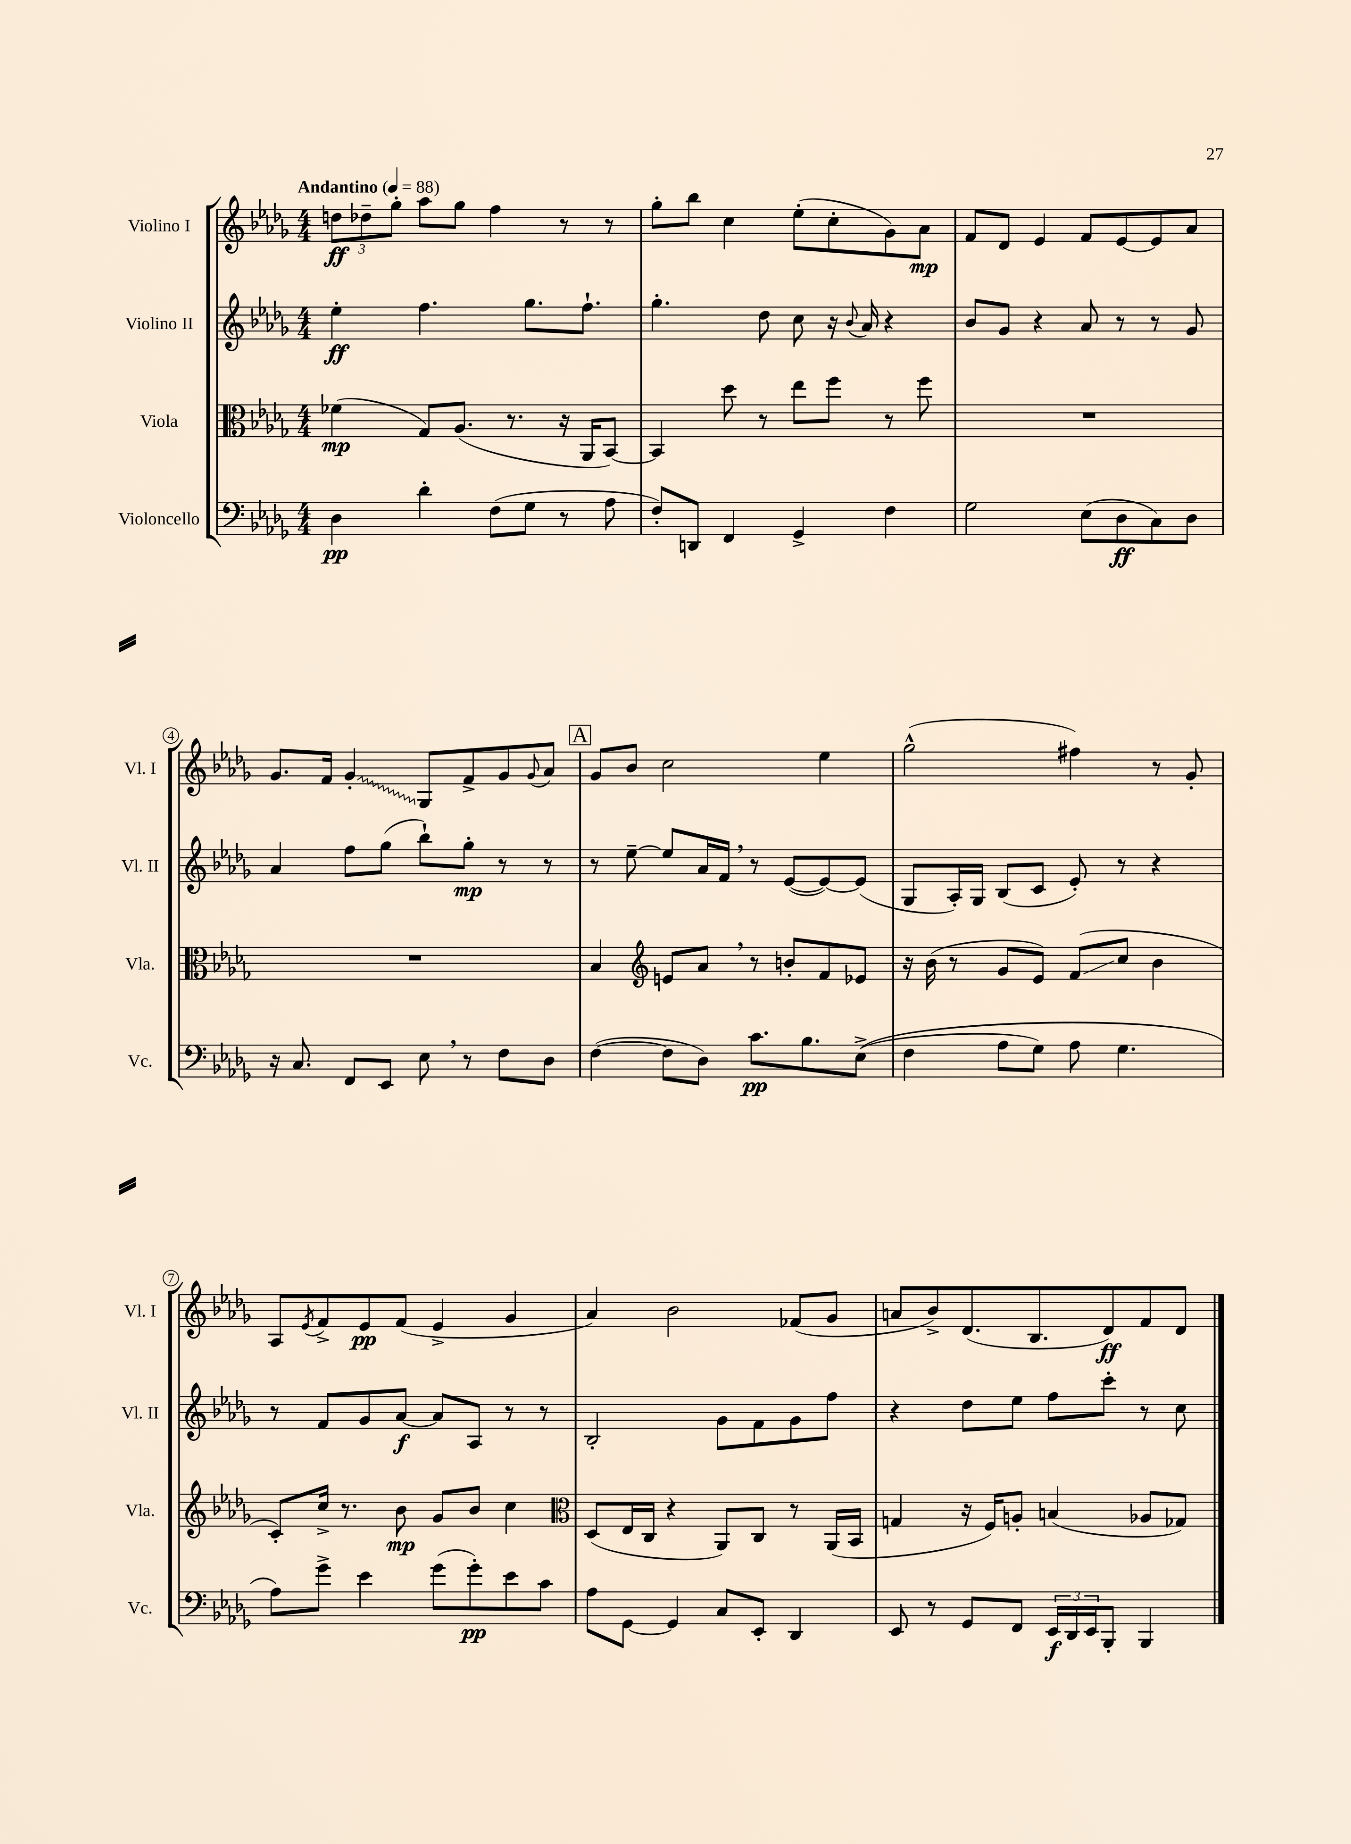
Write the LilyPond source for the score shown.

<<
\new StaffGroup <<
\new Staff = "s0" \with { instrumentName = "Violino I" shortInstrumentName = "Vl. I" } {
    \clef treble \key des \major \numericTimeSignature \time 4/4 \tempo "Andantino" 4 = 88
    \tuplet 3/2 { d''8\ff des''8-- ges''8-. } aes''8 ges''8 f''4 r8 r8 |
    ges''8-. bes''8 c''4 ees''8-.( c''8-. ges'8) aes'8\mp |
    f'8 des'8 ees'4 f'8 ees'8~ ees'8 aes'8 |
    ges'8. f'16 \once \override Glissando.style = #'zigzag ges'4-.\glissando ges8 f'8-> ges'8 \appoggiatura { ges'8 } aes'8 |
    \mark \markup { \box "A" } ges'8 bes'8 c''2 ees''4 |
    ges''2-^( fis''4) r8 ges'8-. |
    aes8 \acciaccatura { ees'8 } f'8-> ees'8\pp f'8( ees'4-> ges'4 |
    aes'4) bes'2 fes'8( ges'8 |
    a'8 bes'8->) des'8.( bes8. des'8\ff) f'8 des'8 \bar "|." |
}
\new Staff = "s1" \with { instrumentName = "Violino II" shortInstrumentName = "Vl. II" } {
    \clef treble \key des \major \numericTimeSignature \time 4/4
    ees''4-.\ff f''4. ges''8. f''8.-! |
    ges''4.-. des''8 c''8 r16 \appoggiatura { bes'8 } aes'16 r4 |
    bes'8 ges'8 r4 aes'8 r8 r8 ges'8 |
    aes'4 f''8 ges''8( bes''8-!) ges''8-.\mp r8 r8 |
    \mark \markup { \box "A" } r8 ees''8~-- ees''8 aes'16 f'16 \breathe r8 ees'8~( ees'8~) ees'8( |
    ges8 aes16-.) ges16 bes8( c'8 ees'8-.) r8 r4 |
    r8 f'8 ges'8 aes'8~\f aes'8 aes8 r8 r8 |
    bes2-. ges'8 f'8 ges'8 f''8 |
    r4 des''8 ees''8 f''8 c'''8-. r8 c''8 \bar "|." |
}
\new Staff = "s2" \with { instrumentName = "Viola" shortInstrumentName = "Vla." } {
    \clef alto \key des \major \numericTimeSignature \time 4/4
    fes'4\mp( ges8) aes8.( r8. r16 aes,16 bes,8~) |
    bes,4 des''8 r8 ees''8 f''8 r8 f''8 |
    R1 |
    R1 |
    \mark \markup { \box "A" } bes4 \clef treble e'8 aes'8 \breathe r8 b'8-. f'8 ees'8 |
    r16 bes'16( r8 ges'8 ees'8) f'8\glissando( c''8 bes'4 |
    c'8-.) c''16-> r8. bes'8\mp ges'8 bes'8 c''4 |
    \clef alto des8( ees16 c16 r4 aes,8) c8 r8 aes,16( bes,16 |
    g4 r16 f16) a8-. b4( aes8 ges8) \bar "|." |
}
\new Staff = "s3" \with { instrumentName = "Violoncello" shortInstrumentName = "Vc." } {
    \clef bass \key des \major \numericTimeSignature \time 4/4
    des4\pp des'4-. f8( ges8 r8 aes8 |
    f8-.) d,8 f,4 ges,4-> f4 |
    ges2 ees8( des8\ff c8) des8 |
    r16 c8. f,8 ees,8 ees8 \breathe r8 f8 des8 |
    \mark \markup { \box "A" } f4~( f8 des8) c'8.\pp bes8. ees8->(\( |
    f4 aes8 ges8) aes8 ges4. |
    aes8\) ges'8-> ees'4 ges'8( ges'8-.\pp) ees'8 c'8 |
    aes8 ges,8~ ges,4 c8 ees,8-. des,4 |
    ees,8 r8 ges,8 f,8 \tuplet 3/2 { ees,16\f des,16 ees,16 } bes,,8-. bes,,4 \bar "|." |
}
>>
>>
\layout { \context { \Score \override BarNumber.stencil = #(make-stencil-circler 0.1 0.3 ly:text-interface::print) } }
